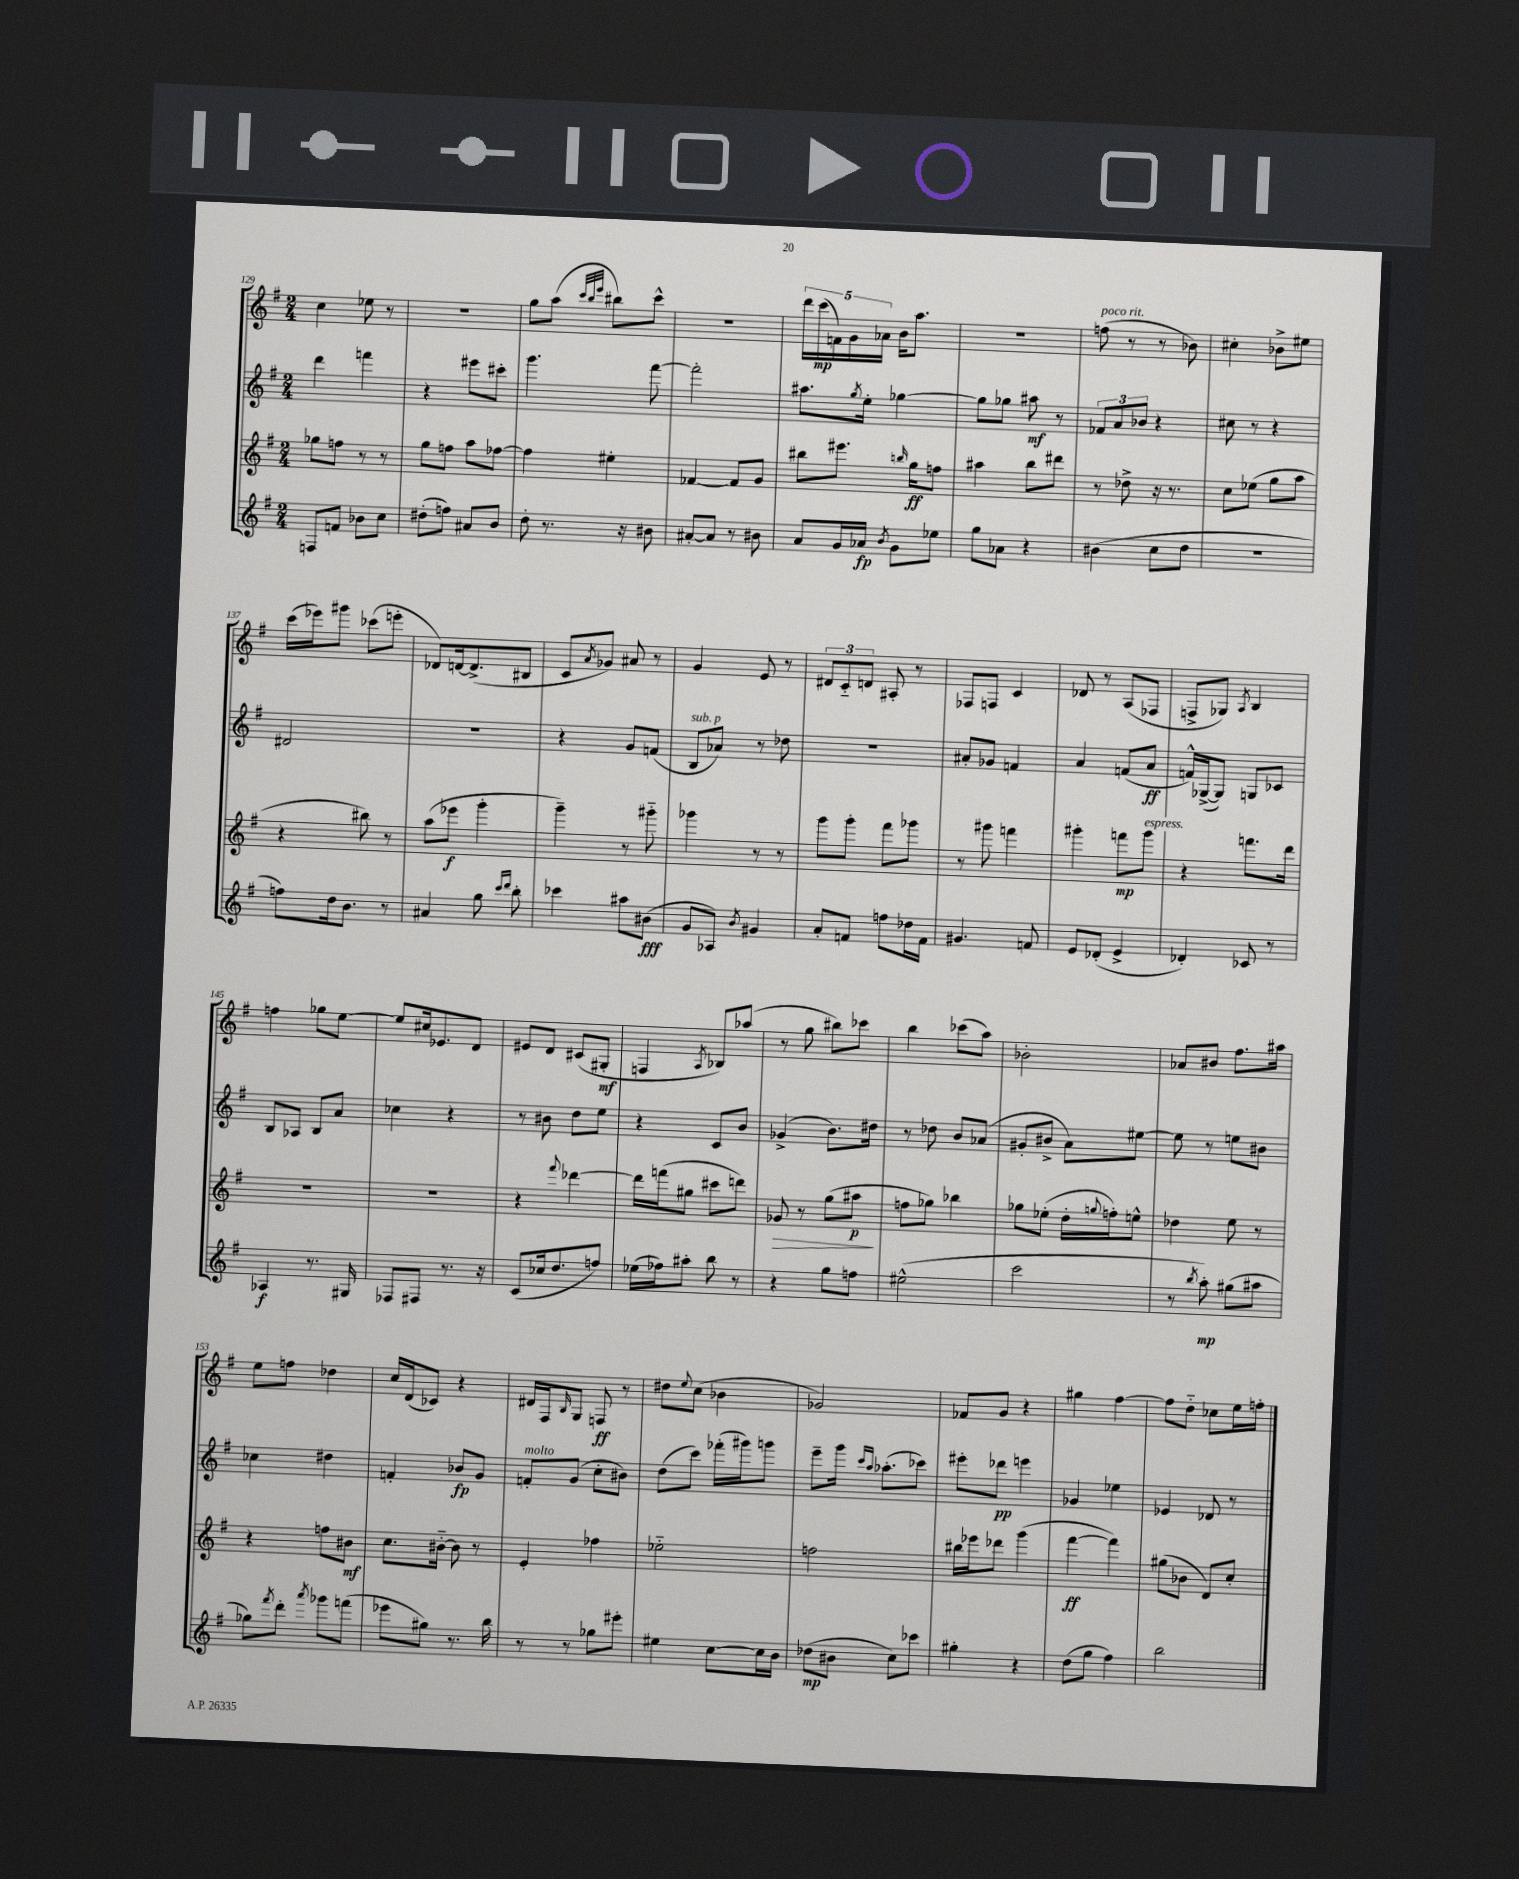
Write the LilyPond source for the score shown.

<<
\new StaffGroup <<
\new Staff = "s0" {
    \clef treble \key g \major \numericTimeSignature \time 2/4
    c''4 ees''8 r8 |
    R2 |
    g''8 a''8( \grace { c'''32 b''32 e'''32 } bis''8) c'''8-^ |
    r2 |
    \tuplet 5/4 { d'''16 c'''16\mp( f'16) g'16 aes'16 } b'16 a''8. |
    R2 |
    f''8^\markup { \italic "poco rit." }( r8 r8 bes'8) |
    cis''4-. bes'8-> eis''8 |
    c'''16( ees'''16) gis'''8 ces'''8( e'''8-. |
    des'8) d'16~ d'8.->( bis8 |
    c'8 \acciaccatura { a'8 } ges'8) ais'8 r8 |
    g'4 e'8 r8 |
    \tuplet 3/2 { dis'8 c'8-_ d'8 } ais8-. r8 |
    fes8 f8 c'4 |
    des'8 r8 a8( fes8 |
    f8-> ges8) \acciaccatura { a8 } b4 |
    f''4 ges''8 e''8~ |
    e''8 cis''16 ees'8. d'8 |
    eis'8 d'8 cis'8( gis8-.\mf |
    f4 \acciaccatura { a8 } bes8) aes''8( |
    r8 g''8 bis''8) ces'''8 |
    b''4 ces'''8( a''8) |
    bes'2-. |
    aes'8 bis'8 fis''8. ais''16 |
    e''8 f''8 des''4 |
    c''16 d'16( ces'8) r4 |
    dis'16 fis16 \grace { b16 } g8 f8\ff r8 |
    dis''8 \appoggiatura { e''8 } c''8( bes'4 |
    ges'2) |
    fes'8 g'8 r4 |
    gis''4 fis''4~ |
    fis''8 d''8-_ ces''8 e''16 f''16-. \bar "|." |
}
\new Staff = "s1" {
    \clef treble \key g \major \numericTimeSignature \time 2/4
    d'''4 f'''4 |
    r4 eis'''8 cis'''8-. |
    g'''4. fis'''8~ |
    fis'''2-. |
    ais''8. \acciaccatura { g''8 } e''16-. ges''4~ |
    ges''8 ges''8 ais''8\mf r8 |
    \tuplet 3/2 { fes'8 a'8 bes'8 } r4 |
    cis''8 r8 r4 |
    dis'2 |
    R2 |
    r4 g'8 f'8( |
    b8^\markup { \italic "sub. p" } aes'8) r8 des''8 |
    R2 |
    ais'8-. ges'8 f'4 |
    a'4 f'8( a'8\ff |
    f'16-^) ges16~->( ges8) g8 ces'8 |
    b8 aes8 b8 a'8 |
    ces''4 r4 |
    r8 bis'8 d''8 e''8 |
    r4 c'8 b'8 |
    ges'4->( b'8.) dis''16 |
    r8 des''8 b'8 aes'8( |
    gis'8-. bis'8-> a'8) eis''8~ |
    eis''8 r8 e''8 bis'8 |
    ces''4 dis''4 |
    f'4-. bes'8\fp g'8 |
    f'8-.^\markup { \italic "molto" } g'8( c''8-. bis'8) |
    d''8( c'''8) fes'''16-.( gis'''16) g'''8 |
    e'''8-- g'''16 \grace { c'''16 a''16 } aes''8.-.( ces'''8) |
    eis'''8-. des'''8\pp e'''4 |
    ges'4 ees''4 |
    ees'4 des'8 r8 \bar "|." |
}
\new Staff = "s2" {
    \clef treble \key g \major \numericTimeSignature \time 2/4
    ges''8 f''8 r8 r8 |
    g''8 f''8 a''8 fes''8~ |
    fes''4 eis''4-. |
    fes'4~ fes'8 g'8 |
    bis''8 eis'''8. \grace { b''16 } g''16\ff f''8 |
    ais''4 b''8 dis'''8 |
    r8 des''8-> r16 r8. |
    c''8 ees''8( g''8 a''8 |
    r4 bis''8) r8 |
    a''8( ees'''8\f g'''4-. |
    g'''4--) r8 gis'''8-_ |
    ges'''4 r8 r8 |
    g'''8 g'''8-. fis'''8 ges'''8 |
    r8 gis'''8 f'''4 |
    gis'''4-. f'''8\mp gis'''8^\markup { \italic "espress." } |
    r4 f'''8. d'''16 |
    R2 |
    R2 |
    r4 \appoggiatura { fis'''8 } des'''4~ |
    des'''16 f'''16( gis''8 cis'''8 d'''8) |
    ges'8\> r8 g''8( ais''8\p\! |
    f''8 ges''8) bes''4 |
    ges''8 ees''8-.( d''16-. \appoggiatura { g''8 } f''16-.) e''8-^ |
    des''4 e''8 r8 |
    r4 f''8 bis'8\mf |
    c''8. bis'16~-_ bis'8 r8 |
    e'4-. fes''4 |
    ees''2-_ |
    f''2 |
    bis''16 ees'''16 des'''8 g'''4( |
    fis'''4~\ff fis'''4) |
    gis''8( bes'8 d'8) c''8-. \bar "|." |
}
\new Staff = "s3" {
    \clef treble \key g \major \numericTimeSignature \time 2/4
    f8 f'8 bes'8 c''8 |
    dis''8-.( f''8) ais'8 b'8 |
    d''8-. r8. r16 bis'8 |
    ais'8~-. ais'8 r8 bis'8 |
    a'8 g'16 aes'16\fp \acciaccatura { b'8 } g'8 ees''8 |
    g''8 aes'8 r4 |
    bis'4( c''8 d''8 |
    R2 |
    f''8) d''16 b'8. r8 |
    ais'4 g''8 \grace { c'''16 d'''16 } b''8-. |
    ces'''4 ais''8 bis'8\fff( |
    g'8 aes8) \acciaccatura { b'8 } gis'4 |
    a'8-. f'8 f''8 des''16 f'16 |
    gis'4. f'8 |
    e'8 des'8-.( e'4-> |
    des'4-.) ces'8 r8 |
    aes4\f r8. gis16 |
    fes8 fis8 r8. r16 |
    c'8( ces''16 d''8. f''8) |
    ees''16( fes''16) ais''8-. b''8 r8 |
    r4 g''8 f''8 |
    eis''2-^( |
    c'''2 |
    r8 \acciaccatura { b''8 } a''8-.\mp) gis''8( ais''8 |
    ges''8) \acciaccatura { fis'''8 } d'''8-. \acciaccatura { a'''8 } ges'''8 f'''8( |
    ees'''8 gis''8) r8. b''16 |
    r8 r8 ges''8 eis'''8-. |
    eis''4 c''8~ c''16 b'16 |
    des''8\mp( bis'8 c''8) ces'''8 |
    gis''4-. r4 |
    d''8( g''8 fis''4) |
    b''2 \bar "|." |
}
>>
>>
\layout { \context { \Score currentBarNumber = #129 } }
